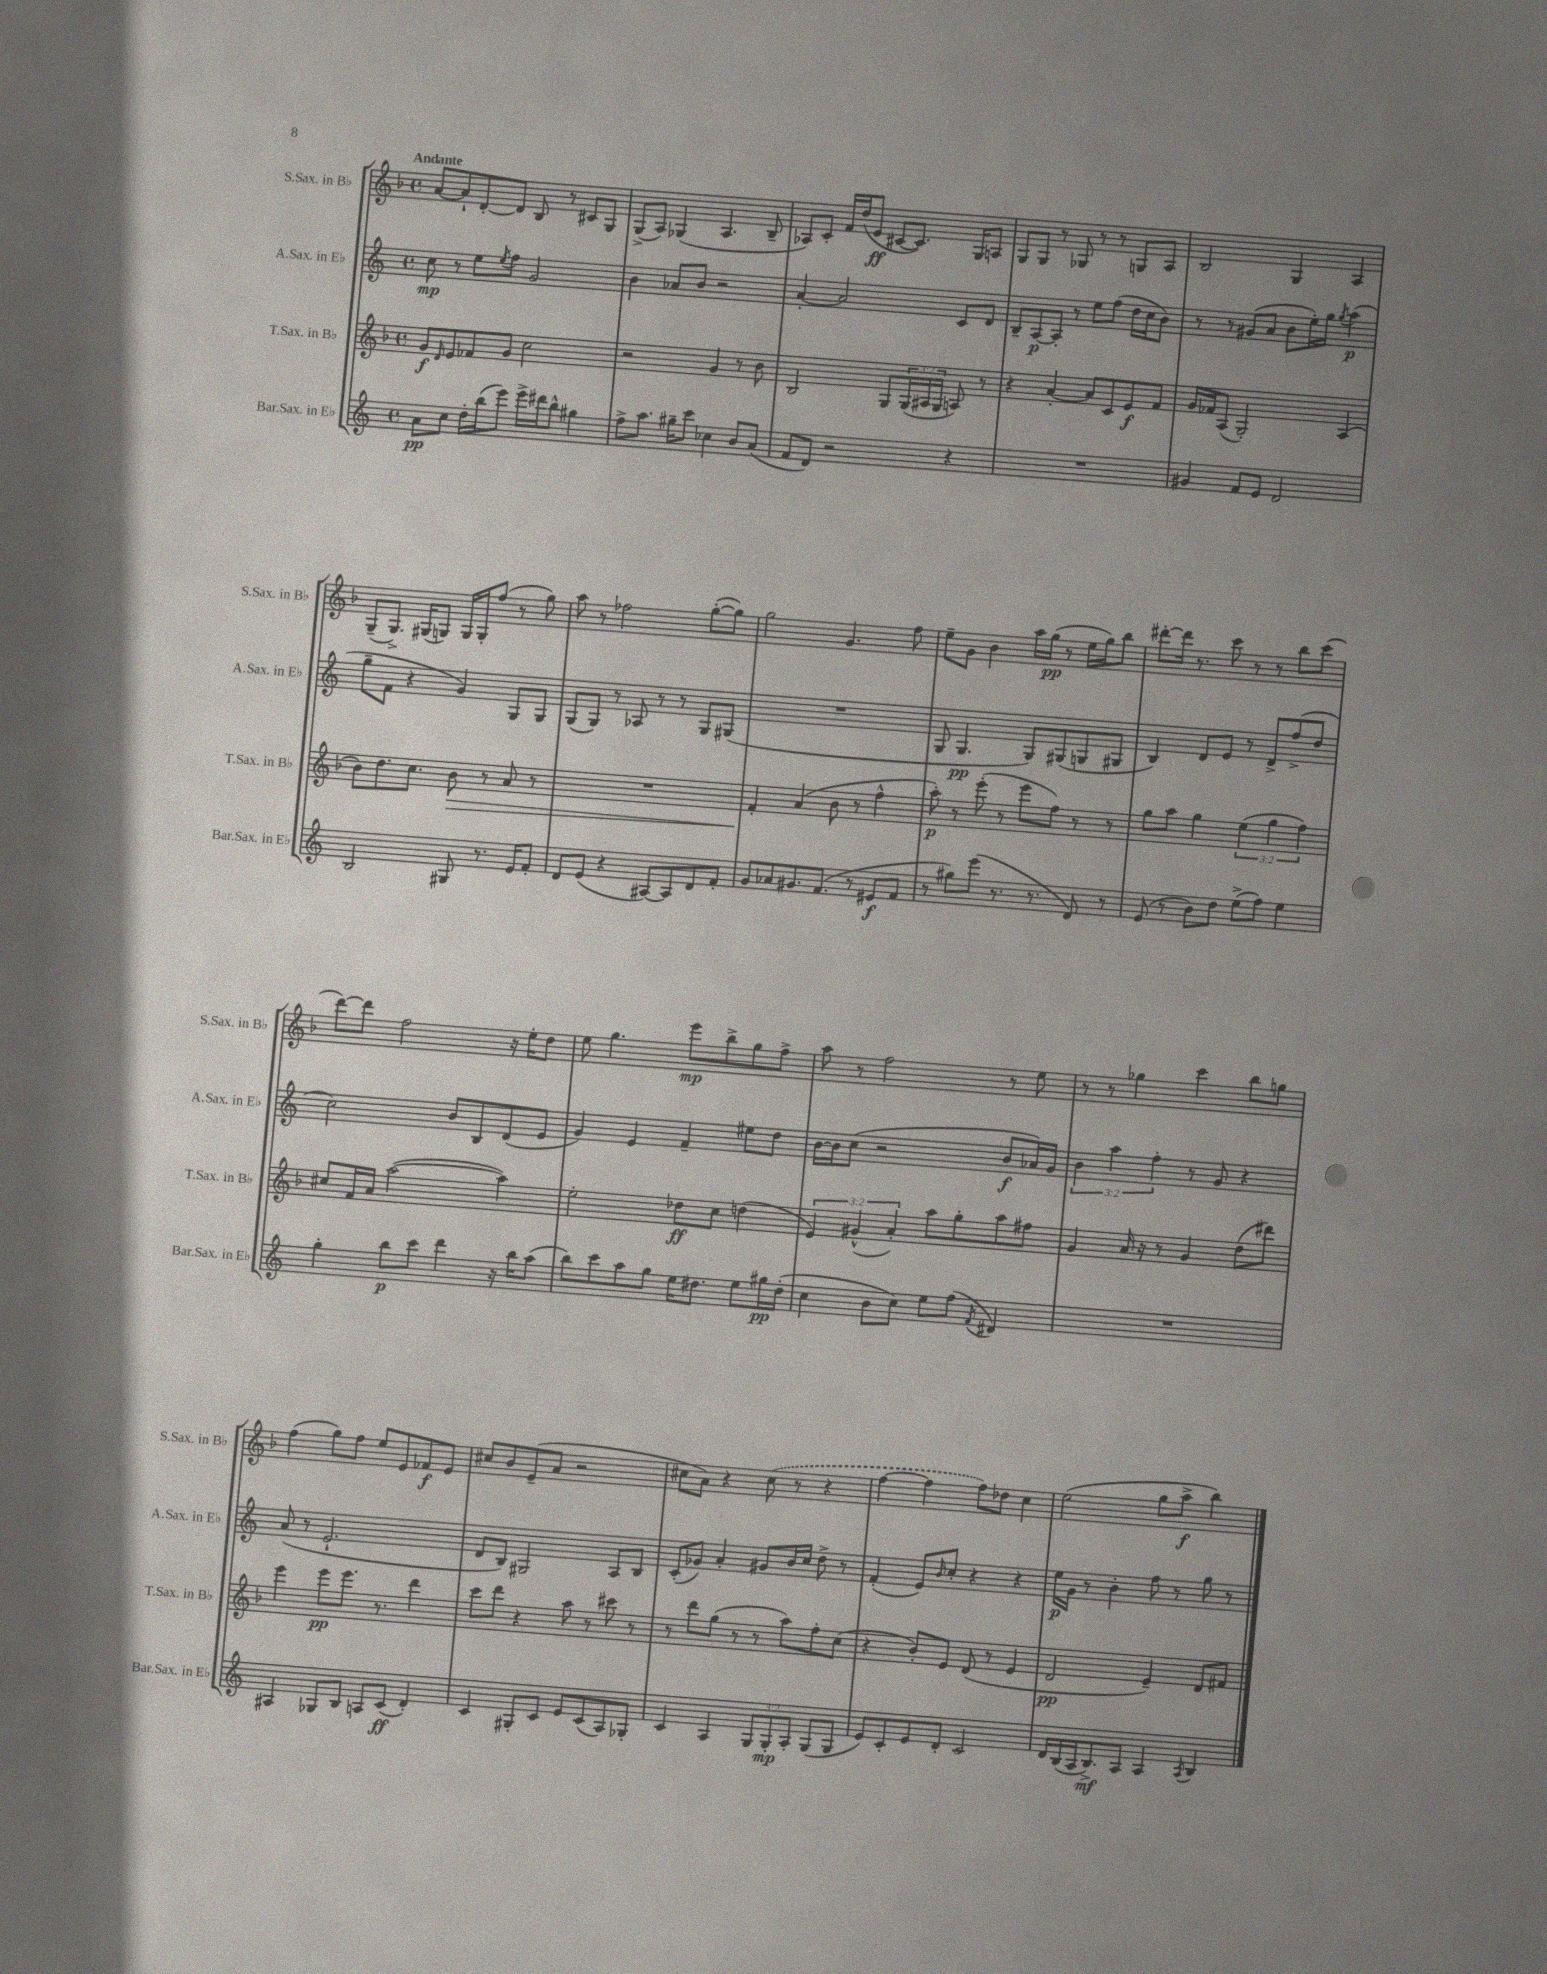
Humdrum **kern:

**kern	**kern	**kern	**kern
*staff4	*staff3	*staff2	*staff1
*clefG2	*clefG2	*clefG2	*clefG2
*k[]	*k[b-]	*k[]	*k[b-]
*M4/4	*M4/4	*M4/4	*M4/4
*met(c)	*met(c)	*met(c)	*met(c)
8a	8g	8cc	[8a
.	16qqd	.	.
8cc	8e	8r	8a`]
16dd'	8f-	8ee	[8d'
(16bb	.	.	.
.	.	8qee	.
8eee)	8g	8ff	8d]
16eee^	2cc	2g	8B-
16ddd#	.	.	.
8bb^^	.	.	8r
4gg#	.	.	8c#
.	.	.	8G
=	=	=	=
8ff^	2r	4b	(8G^
8.aa	.	.	8A)
.	.	8a-	(4G-
16gg#~	.	.	.
8ccc	.	8b	.
4cc-	4g	2r	4.A
8b	8r	.	.
(8a	8b-	.	8B-~
=	=	=	=
8f	2B-	[4a'	8A-)
8d)	.	.	8c'
2r	.	2a]	16f
.	.	.	(16dd
.	.	.	8e
.	8G	.	[8c#
.	(24G	.	8.c#])
.	24A#	.	.
.	24G	.	.
4r	8A)	8c	.
.	.	.	16G
.	8r	8d	8A
=	=	=	=
1r	4r	8B~	8G
.	.	[8A	8G
.	[4a'	8A']	8r
.	.	8r	8G-
.	8a]	8ee	8r
.	8c	(8ff	8r
.	8e	16dd	8G
.	.	16cc	.
.	8f	8b)	8A
=	=	=	=
4g#	16g	8r	2B-
.	16f-	.	.
.	(8A	8r	.
8f	2G')	(8g#	.
8e	.	8a	.
2d	.	8b	4G
.	.	16ee')	.
.	.	16gg	.
.	.	8qgg	.
.	(4A	(4aa	4A
=	=	=	=
2B	8b-)	8gg~	(8G~
.	8.dd	8f	8.G^)
.	.	4r	.
.	8.cc	.	(16G#
.	.	.	8G)
8G#	8b-	4g)	16G
.	.	.	16G'
8.r	8r	.	(8ff
.	8a	8G	8r
16e	.	.	.
8f'	8r	8G	8gg)
=	=	=	=
8d	1r	(8G	8aa
(8e	.	8G)	8r
4r	.	8r	2ff-
.	.	8A-	.
[8A#)	.	8r	.
8A#]	.	8r	.
8d	.	8G	([8gg'
8f'	.	(8G#	8gg])
=	=	=	=
8g	4f'	1r	2gg
8a-	.	.	.
8.g#	(4a	.	.
(8.f	.	.	.
.	8b-	.	4.g
8r	8r	.	.
8e#	4ff^^	.	.
8f	.	.	8ff
=	=	=	=
8r	8aa')	8G	8ee~
8gg#)	8r	4.G	8g
(8eee	(8eee'	.	4b-
8.r	8r	.	.
.	8eee	8G)	16aa
8.r	.	.	(16gg
.	8ff)	(8G#	8r
8d)	8r	8G	16ee
.	.	.	16gg)
8r	8r	8G#	8bb-
=	=	=	=
(8e	8gg	4B)	[8ddd#'
8r	8aa	.	16ddd#]
.	.	.	8.r
8b)	4gg	8d	.
8dd	.	8e	8ccc
(8ee^	(6ee	8r	8r
8ff)	.	8d^	8r
.	6gg	.	.
4ee	.	(8ff^	8bb-
.	6ff)	.	.
.	.	8dd	(8ccc
=	=	=	=
4gg'	8cc#	2cc)	[8ddd)
.	16f	.	8ddd]
.	16a	.	.
8bb	([2aa	.	2ff
8ccc	.	.	.
4ddd	.	8b	.
.	.	8B	.
16r	4aa])	(8d	16r
16bb	.	.	16ee'
(8aa	.	8e	8dd
=	=	=	=
8bb)	2ee'	4g)	8ee
8ccc	.	.	4.gg
8aa	.	4e	.
8gg	.	.	.
16ee	8dd-	4f~	8eee
8.dd#	.	.	.
.	8cc	.	8bb-^
8ee	(4dd	8ee#	8gg
16gg#	.	8dd	8ff^
(16dd#'	.	.	.
=	=	=	=
4cc	6e)	[16b	8aa
.	.	16b]	.
.	.	(8cc	8r
.	(6g#^^	.	.
8b	.	2r	2ff
.	6a')	.	.
8cc)	.	.	.
8ee	8aa	.	.
(8ff	8gg'	.	.
8qf	.	.	.
4d#)	8aa	8b	8r
.	8ff#	16a-)	8ee
.	.	16g	.
=	=	=	=
1r	4g	6b	8r
.	.	.	8r
.	.	6aa	.
.	16a	.	4gg-
.	16r	.	.
.	.	6ff'	.
.	8r	.	.
.	4g	8r	4ccc
.	.	8g	.
.	(8dd	4r	8bb-
.	8ddd#)	.	8gg
=	=	=	=
4A#	4eee	(8a	(4ff
.	.	8r	.
8G-	8eee	2.e`	8gg)
8B	8.eee	.	8ff
8A	.	.	8ee
.	8.r	.	.
(8c	.	.	8e
4d')	4ddd	.	8f-
.	.	.	8e
=	=	=	=
4c	8ccc	8d	8cc#
.	8ddd	8B)	8b-
8G#'	4r	2G#	(8e~
8c	.	.	8a
8e	8aa	.	2r
(8c	8r	.	.
8A)	8ccc#	8A	.
8G-'	8r	8B	.
=	=	=	=
4c	8r	(8c'	8cc#
.	8ddd	8g-)	8a)
4A	(8gg	4a'	4r
.	8r	.	.
12G	8r	8g#	(8cc#
12G'	.	.	.
.	8aa)	16b	8r
12A'	.	.	.
.	.	16cc	.
(8G	8ff'	8dd^	4r
8G	(8cc	8r	.
=	=	=	=
8e)	4r	(4f'	[4ff
8c'	.	.	.
8e	8b-')	8e)	4ff]
.	.	16qqb	.
8d'	8e	8cc'	.
2c	(8d	4r	8ff)
.	8r	.	8dd-
.	4e	4r	4cc
=	=	=	=
16d	2d	16ee	(2ee
(16B	.	16g	.
16A	.	8r	.
8.B^)	.	.	.
.	.	4b'	.
8A	.	.	.
4A	4e~)	8ff	8gg
.	.	8r	8aa^
8qA	.	.	.
4B	8d	8gg	4bb-)
.	8f#	8r	.
==	==	==	==
*-	*-	*-	*-
